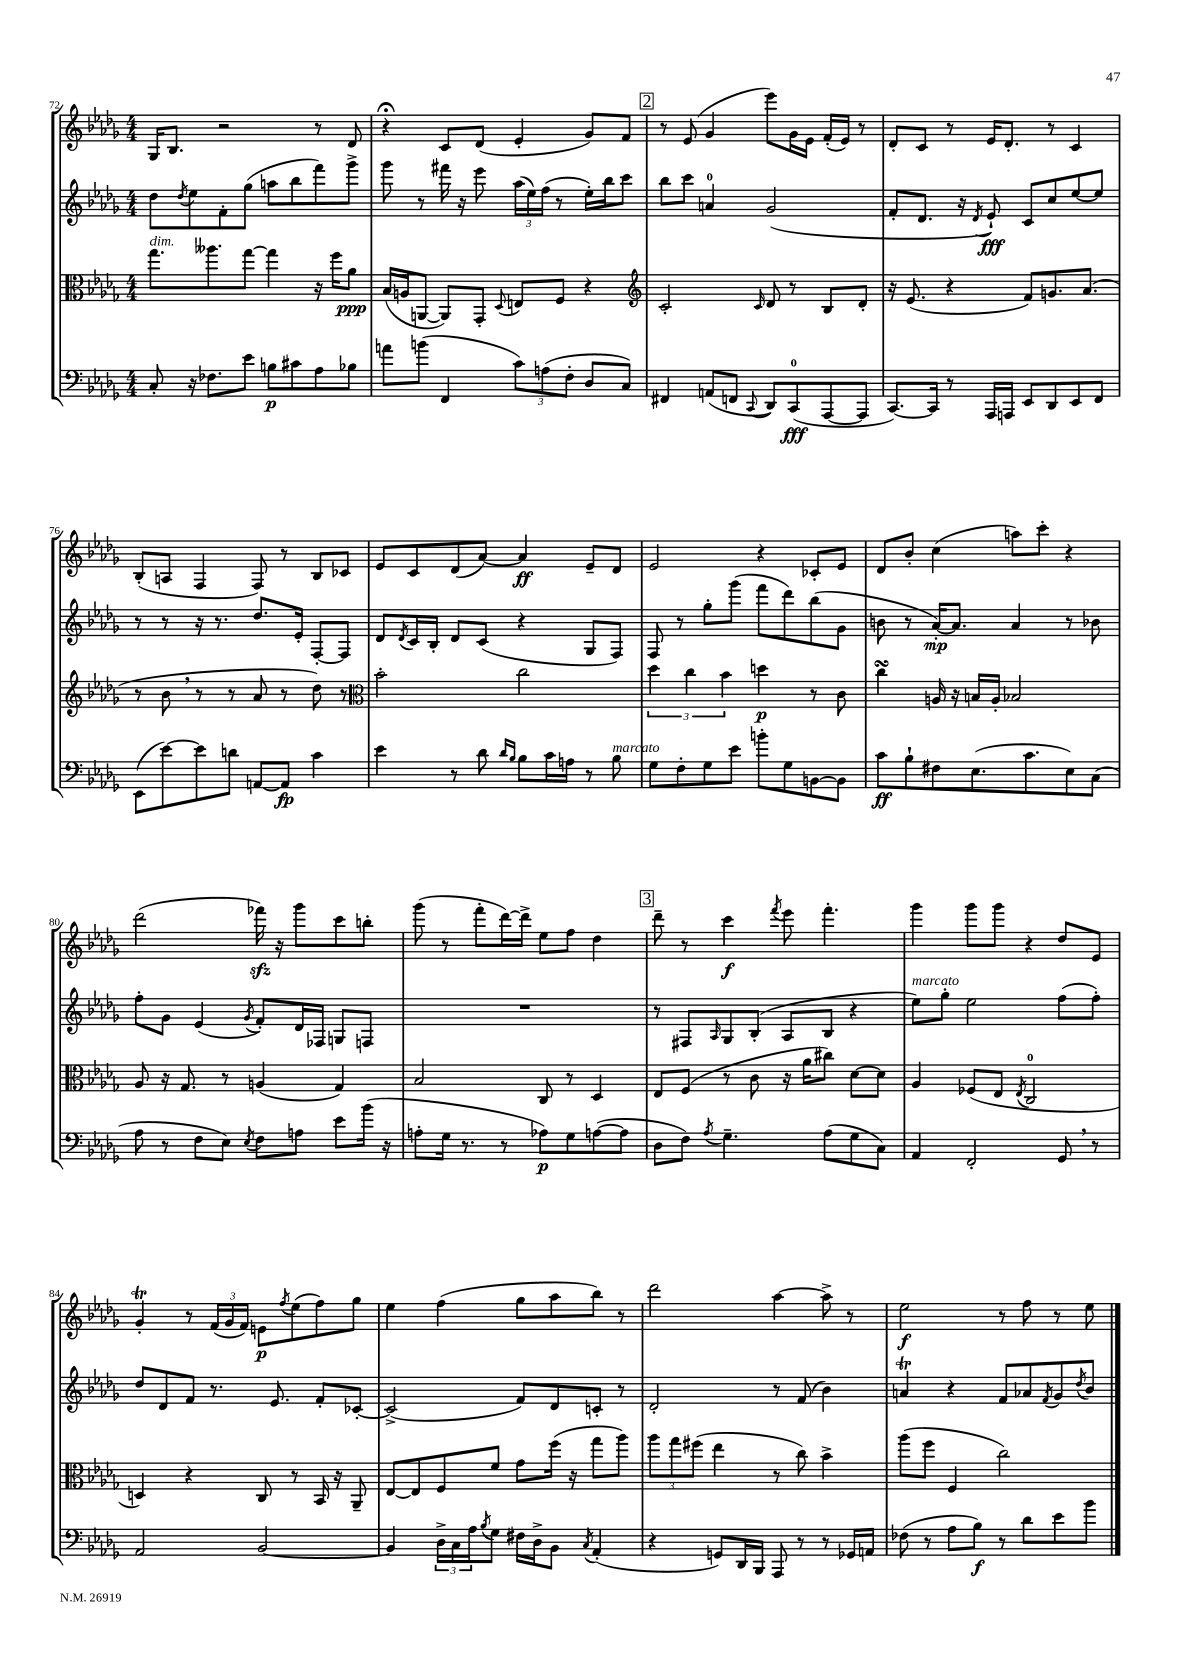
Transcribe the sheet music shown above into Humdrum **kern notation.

**kern	**dynam	**kern	**dynam	**kern	**dynam	**kern	**dynam
*part4	*part4	*part3	*part3	*part2	*part2	*part1	*part1
*staff4	*staff4	*staff3	*staff3	*staff2	*staff2	*staff1	*staff1
*clefF4	*	*clefC3	*	*clefG2	*	*clefG2	*
*k[b-e-a-d-g-]	*	*k[b-e-a-d-g-]	*	*k[b-e-a-d-g-]	*	*k[b-e-a-d-g-]	*
*M4/4	*	*M4/4	*	*M4/4	*	*M4/4	*
=72	=72	=72	=72	=72	=72	=72	=72
!	!	!LO:TX:a:i:t=dim.	!	!	!	!	!
8C'/	.	8.gg-\L	.	8dd-\L	.	16G-/KL	.
.	.	.	.	.	.	8.B-/J	.
.	.	.	.	8qdd-/	.	.	.
16r	.	.	.	8ee-\	.	.	.
8.F-X\L	.	8.aa--X\	.	.	.	.	.
.	.	.	.	8f'\	.	2r	.
8e-\J	.	[8gg-\J	.	(8gg-\J	.	.	.
8Bn\L	p	4gg-\]	.	8aan\L	.	.	.
8c#X\	.	.	.	8bb-\	.	.	.
8A-\	.	16r	.	8fff\)	.	8r	.
.	.	16ff\KL	.	.	.	.	.
8B-X\J	.	8a-\J	ppp	8ggg-^\J	.	8d-/	.
=73	=73	=73	=73	=73	=73	=73	=73
8an\L	.	(16B-/LL	.	8ggg-\	.	4r;<	.
.	.	16An/J	.	.	.	.	.
(8bn\J	.	[8AAn/J	.	8r	.	.	.
4FF/	.	8AA/L])	.	16fff#X\	.	8c/L	.
.	.	.	.	16r	.	.	.
.	.	8GG-'/J	.	8eee-\	.	(8d-/J	.
.	.	8qqD-/	.	.	.	.	.
12c\L)	.	8En/L	.	(24aa-\LL	.	4e-'/	.
.	.	.	.	24ee-\)	.	.	.
(12An\	.	.	.	(24ff\JJ	.	.	.
.	.	8F/J	.	8r	.	.	.
12F'\J	.	.	.	.	.	.	.
8D-/L	.	4r	.	16ee-'\LL)	.	8g-/L)	.
.	.	.	.	16bb-\J	.	.	.
8C/J)	.	.	.	8ccc\J	.	8f/J	.
!!LO:REH:place=s1:t=2
=74	=74	=74	=74	=74	=74	=74	=74
*	*	*clefG2	*	*	*	*	*
4FF#X/	.	2c'/	.	8bb-\L	.	8r	.
.	.	.	.	8ccc\J	.	(8e-/	.
(8AAn/L	.	.	.	4an/	.	4g-/	.
8FFn/J	.	.	.	.	.	.	.
8qqCC/	.	16qqc/	.	.	.	.	.
8DD-/L)	.	8d-/	.	(2g-/	.	8eee-\L)	.
(8CC/	fff	8r	.	.	.	16g-\L	.
.	.	.	.	.	.	16e-\JJ	.
[8AAA-/	.	8B-/L	.	.	.	(16f'/LL	.
.	.	.	.	.	.	16e-/JJ)	.
8AAA-/J]	.	8d-'/J	.	.	.	8r	.
=75	=75	=75	=75	=75	=75	=75	=75
[8.CC/L)	.	16r	.	8f'/L	.	8d-'/L	.
.	.	(8.e-/	.	.	.	.	.
.	.	.	.	8.d-/J	.	8c/J	.
16CC/Jk]	.	.	.	.	.	.	.
8r	.	4r	.	.	.	8r	.
.	.	.	.	16r	.	.	.
.	.	.	.	8qd-/	.	.	.
16AAA-/LL	.	.	.	8e-`/)	fff	16e-/KL	.
16AAAn/JJ	.	.	.	.	.	8.d-'/J	.
8EE-/L	.	8f/L)	.	8c/L	.	.	.
8DD-/	.	8.gn/	.	8cc/	.	8r	.
8EE-/	.	.	.	[8ee-/	.	4c/	.
.	.	(8.a-/J	.	.	.	.	.
8FF/J	.	.	.	8ee-/J]	.	.	.
!!LO:LB:g=z
=76	=76	=76	=76	=76	=76	=76	=76
(8EE-\L	.	8r	.	8r	.	(8B-'/L	.
[8e-\)	.	8b-,\	.	8r	.	8An/J	.
8e-\]	.	8r	.	16r	.	4F/	.
.	.	.	.	8.r	.	.	.
8dn\J	.	8r	.	.	.	.	.
[8AAn/L	.	8a-/	.	8.dd-/L	.	8F/)	.
8AA/J]	fp	8r	.	.	.	8r	.
.	.	.	.	16e-'/Jk	.	.	.
4c\	.	8dd-\)	.	[8F'/L	.	8B-/L	.
.	.	8r	.	8F/J]	.	8c-X/J	.
=77	=77	=77	=77	=77	=77	=77	=77
*	*	*clefC3	*	*	*	*	*
4e-\	.	2b-'\	.	8d-/L	.	8e-/L	.
.	.	.	.	8qd-/	.	.	.
.	.	.	.	16c/L	.	8c/	.
.	.	.	.	16B-'/JJ	.	.	.
8r	.	.	.	8d-/L	.	(8d-/	.
8d-\	.	.	.	(8c/J	.	[8a-/J)	.
16qqd-/LL	.	.	.	.	.	.	.
16qqB-/JJ	.	.	.	.	.	.	.
8B-\L	.	2cc\	.	4r	.	4a-/]	ff
16c\L	.	.	.	.	.	.	.
16An\JJ	.	.	.	.	.	.	.
8r	.	.	.	8G-/L	.	8e-~/L	.
!LO:TX:a:i:t=marcato	!	!	!	!	!	!	!
8B-\	.	.	.	8F/J)	.	8d-/J	.
=78	=78	=78	=78	=78	=78	=78	=78
8G-\L	.	6dd-\	.	8F/	.	2e-/	.
8F'\	.	.	.	8r	.	.	.
.	.	6cc\	.	.	.	.	.
8G-\	.	.	.	8gg-'\L	.	.	.
.	.	6b-\	.	.	.	.	.
8e-\J	.	.	.	(8ggg-\J	.	.	.
8bn'\L	.	4ddn\	p	8fff\L	.	4r	.
8G-\	.	.	.	8ddd-\)	.	.	.
[8BBn\	.	8r	.	(8bb-\	.	8c-X'/L	.
8BB\J]	.	8c\	.	8g-\J	.	8e-/J	.
=79	=79	=79	=79	=79	=79	=79	=79
8c\L	ff	4ccsSsS\	.	8bn\	.	8d-/L	.
8B-`\	.	.	.	8r	.	8b-'/J	.
8F#X\	.	16An/	.	[16a-'/KL)	mp	(4cc\	.
.	.	16r	.	8.a-/J]	.	.	.
(8.E-\	.	16Bn/LL	.	.	.	.	.
.	.	16A'/JJ	.	.	.	.	.
.	.	2B-X/	.	4a-/	.	8aan\L)	.
8.c\	.	.	.	.	.	.	.
.	.	.	.	.	.	8ccc'\J	.
8E-\)	.	.	.	8r	.	4r	.
(8C\J	.	.	.	8b-X\	.	.	.
!!LO:LB:g=z
=80	=80	=80	=80	=80	=80	=80	=80
8A-\	.	8A-/	.	8ff'\L	.	(2ddd-\	.
8r	.	16r	.	8g-\J	.	.	.
.	.	8.G-/	.	.	.	.	.
8F\L	.	.	.	(4e-/	.	.	.
8E-\J)	.	8r	.	.	.	.	.
8qE-/	.	.	.	8qg-/	.	.	.
8F\L	.	(4An/	.	8f'/L)	.	16fff-Xzz\)	.
.	.	.	.	.	.	16r	.
8An\J	.	.	.	16d-/L	.	8ggg-\L	.
.	.	.	.	16F-X/JJ	.	.	.
8e-\L	.	4G-/)	.	8Gn/L	.	8ccc\	.
(16b-\Jk	.	.	.	8Fn/J	.	8bbn'\J	.
16r	.	.	.	.	.	.	.
=81	=81	=81	=81	=81	=81	=81	=81
8An'\L	.	2B-/	.	1r	.	(8ggg-\	.
16G-\Jk	.	.	.	.	.	8r	.
8.r	.	.	.	.	.	.	.
.	.	.	.	.	.	8fff'\L	.
8r	.	.	.	.	.	[16ddd-\L)	.
.	.	.	.	.	.	16ddd-^\JJ]	.
8A-X\L)	p	8C/	.	.	.	8ee-\L	.
8G-\	.	8r	.	.	.	8ff\J	.
([8An\	.	4D-/	.	.	.	4dd-\	.
8A\J]	.	.	.	.	.	.	.
!!LO:REH:place=s1:t=3
=82	=82	=82	=82	=82	=82	=82	=82
8D-\L	.	8E-/L	.	8r	.	8ddd-~\	.
8F\J)	.	(8F/J	.	8F#X/L	.	8r	.
8qA-/	.	.	.	16qqA-/	.	.	.
4.G-~\	.	8r	.	8G-/	.	4ccc\	f
.	.	8c\	.	(8B-'/J	.	.	.
.	.	.	.	.	.	8qfff/	.
.	.	16r	.	8A-/L	.	8eee-\	.
.	.	16a-\KL	.	.	.	.	.
(8A-\L	.	8cc#X\J)	.	8B-/J	.	4.fff'\	.
8G-\	.	[8d-\L	.	4r	.	.	.
8C\J)	.	8d-\J]	.	.	.	.	.
=83	=83	=83	=83	=83	=83	=83	=83
!	!	!	!	!LO:TX:a:i:t=marcato	!	!	!
4AA-/	.	4A-/	.	8ee-\L)	.	4ggg-\	.
.	.	.	.	8gg-'\J	.	.	.
2FF'/	.	(8F-X/L	.	2ee-\	.	8ggg-\L	.
.	.	8E-/J	.	.	.	8ggg-\J	.
.	.	8qE-/	.	.	.	.	.
.	.	2C/	.	.	.	4r	.
8GG-,/	.	.	.	(8ff\L	.	8dd-/L	.
8r	.	.	.	8ff'\J)	.	8e-/J	.
!!LO:LB:g=z
=84	=84	=84	=84	=84	=84	=84	=84
2AA-/	.	4Dn/)	.	8dd-/L	.	4g-T'/	.
.	.	.	.	8d-/	.	.	.
.	.	4r	.	8f/J	.	8r	.
.	.	.	.	8.r	.	(24f/LL	.
.	.	.	.	.	.	24g-/	.
.	.	.	.	.	.	24f/JJ)	.
[2BB-/	.	8C/	.	.	.	8en\L	p
.	.	.	.	8.e-/	.	.	.
.	.	.	.	.	.	8qff/	.
.	.	8r	.	.	.	(8ee-\	.
.	.	16BB-/	.	8f'/L	.	8ff\)	.
.	.	16r	.	.	.	.	.
.	.	8AA-~/	.	[8c-X'/J	.	8gg-\J	.
=85	=85	=85	=85	=85	=85	=85	=85
4BB-/]	.	[8E-/L	.	(2c-^/]	.	4ee-\	.
.	.	8E-/]	.	.	.	.	.
24D-^\LL	.	8F/	.	.	.	(4ff\	.
24C\	.	.	.	.	.	.	.
24A-\J	.	.	.	.	.	.	.
8qB-/	.	.	.	.	.	.	.
8G-\J	.	8f/J	.	.	.	.	.
16F#X\LL	.	8g-\L	.	8f/L)	.	8gg-\L	.
16D-^\J	.	.	.	.	.	.	.
8BB-\J	.	(16ff\Jk	.	8d-/	.	8aa-\	.
.	.	16r	.	.	.	.	.
8qC/	.	.	.	.	.	.	.
(4AA-'/	.	8gg-\L	.	8cn'/J	.	8bb-\J)	.
.	.	8aa-\J)	.	8r	.	8r	.
=86	=86	=86	=86	=86	=86	=86	=86
4r	.	12aa-\L	.	2d-'/	.	2ddd-\	.
.	.	12gg-\	.	.	.	.	.
.	.	(12ff#X\J	.	.	.	.	.
8GGn/L)	.	4ee-\	.	.	.	.	.
16DD-/L	.	.	.	.	.	.	.
16BBB-/JJ	.	.	.	.	.	.	.
8AAA-/	.	8r	.	8r	.	[4aa-\	.
8r	.	8cc\)	.	(8f/	.	.	.
8r	.	4b-^\	.	4b-\)	.	8aa-^\]	.
16GG-X/LL	.	.	.	.	.	8r	.
16AAn/JJ	.	.	.	.	.	.	.
=87	=87	=87	=87	=87	=87	=87	=87
(8F-X\	.	(8aa-\L	.	4ant/	.	2ee-\	f
8r	.	8ff\J	.	.	.	.	.
8A-\L	.	4F/	.	4r	.	.	.
8B-\J)	f	.	.	.	.	.	.
8r	.	2cc\)	.	8f/L	.	8r	.
8d-\L	.	.	.	8a-X/	.	8ff\	.
.	.	.	.	8qf/	.	.	.
8e-\	.	.	.	8g-/	.	8r	.
.	.	.	.	8qdd-/	.	.	.
8b-\J	.	.	.	8b-/J	.	8ee-\	.
==	==	==	==	==	==	==	==
*-	*-	*-	*-	*-	*-	*-	*-
